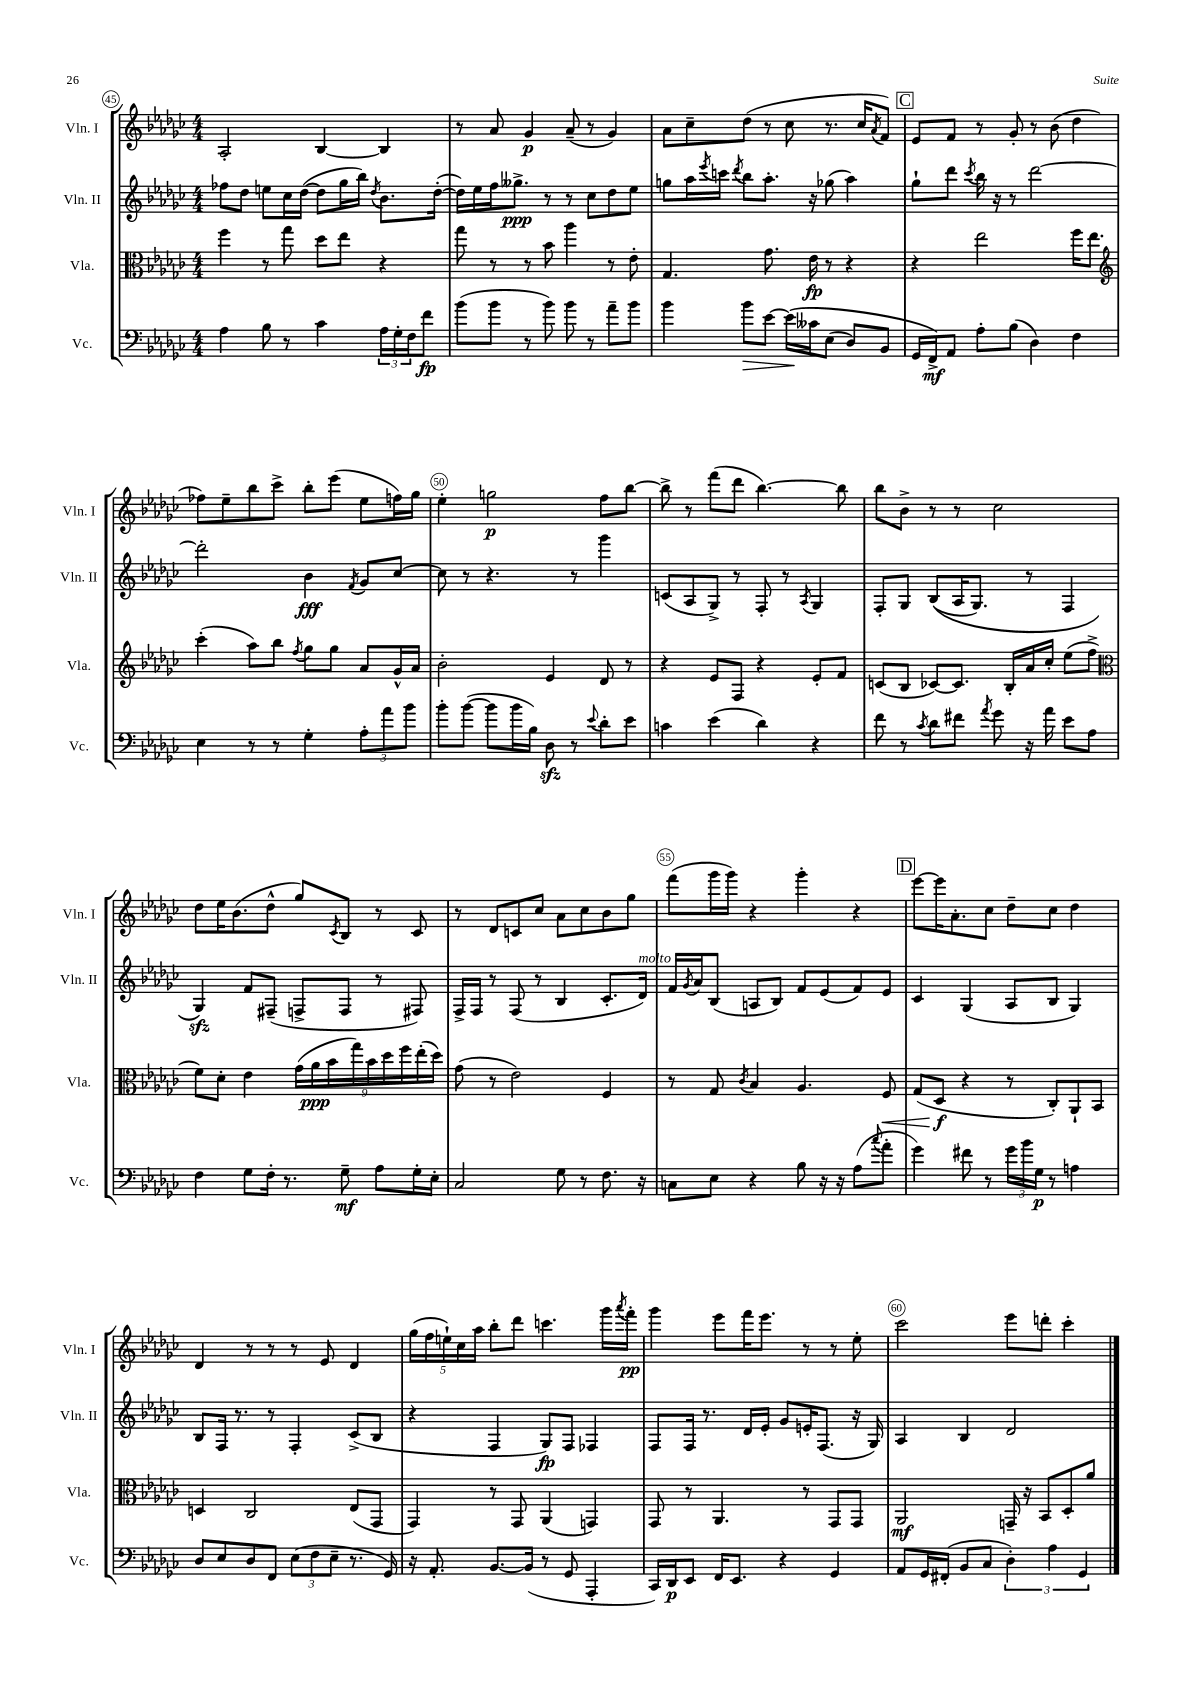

**kern	**dynam	**kern	**dynam	**kern	**dynam	**kern	**dynam
*part4	*part4	*part3	*part3	*part2	*part2	*part1	*part1
*staff4	*staff4	*staff3	*staff3	*staff2	*staff2	*staff1	*staff1
*I"Vc.	*	*I"Vla.	*	*I"Vln. II	*	*I"Vln. I	*
*I'Vc.	*	*I'Vla.	*	*I'Vln. II	*	*I'Vln. I	*
*clefF4	*	*clefC3	*	*clefG2	*	*clefG2	*
*k[b-e-a-d-g-c-]	*	*k[b-e-a-d-g-c-]	*	*k[b-e-a-d-g-c-]	*	*k[b-e-a-d-g-c-]	*
*M4/4	*	*M4/4	*	*M4/4	*	*M4/4	*
=45	=45	=45	=45	=45	=45	=45	=45
4A-\	.	4ff\	.	8ff-X\L	.	2A-'/	.
.	.	.	.	8dd-\J	.	.	.
8B-\	.	8r	.	8een\L	.	.	.
8r	.	8gg-\	.	16cc-\L	.	.	.
.	.	.	.	([16dd-\JJ	.	.	.
4c-\	.	8dd-\L	.	8dd-\L]	.	[4B-/	.
.	.	8ee-\J	.	16gg-\L	.	.	.
.	.	.	.	16bb-\JJ)	.	.	.
.	.	.	.	8qdd-/	.	.	.
24A-\LL	.	4r	.	8.b-\L	.	4B-/]	.
24G-'\	.	.	.	.	.	.	.
24F\J	.	.	.	.	.	.	.
8f\J	fp	.	.	.	.	.	.
.	.	.	.	([16dd-'\Jk	.	.	.
=46	=46	=46	=46	=46	=46	=46	=46
(8b-\L	.	8gg-\	.	16dd-\LL])	.	8r	.
.	.	.	.	16ee-\	.	.	.
8b-\J	.	8r	.	16ff\J	.	8a-/	.
.	.	.	.	8.gg--X^\J	ppp	.	.
8r	.	8r	.	.	.	4g-/	p
8b-\)	.	8b-\	.	8r	.	.	.
8b-\	.	4aa-\	.	8r	.	(8a-~/	.
8r	.	.	.	8cc-\L	.	8r	.
8a-~\L	.	8r	.	8dd-\	.	4g-/)	.
8b-\J	.	8e-'\	.	8ee-\J	.	.	.
=47	=47	=47	=47	=47	=47	=47	=47
4b-\	.	4.G-/	.	8ggn\L	.	8a-\L	.
.	.	.	.	16aa-\L	.	8cc-~\	.
.	.	.	.	8qeee-/	.	.	.
.	.	.	.	16cccn\JJ	.	.	.
.	.	.	.	8qddd-/	.	.	.
!	!LO:HP:b	!	!	!	!	!	!
8b-\L	>	.	.	8bb-\L	.	(8dd-\J	.
[8e-\J	.	8.g-\	.	8.aa-'\J	.	8r	.
(16e-\LL]	.	.	.	.	.	8cc-\	.
16c--X\J	]	16e-\	fp	16r	.	.	.
(8E-\J	.	8r	.	(8gg-X\	.	8.r	.
8D-/L)	.	4r	.	4aa-\)	.	.	.
.	.	.	.	.	.	16cc-/KL	.
.	.	.	.	.	.	8qa-/	.
8BB-/J	.	.	.	.	.	8f/J)	.
!!LO:REH:place=s1:t=C
=48	=48	=48	=48	=48	=48	=48	=48
16GG-/LL	.	4r	.	8gg-`\L	.	8e-/L	.
16FF^/J)	mf	.	.	.	.	.	.
8AA-/J	.	.	.	8ddd-\J	.	8f/J	.
.	.	.	.	8qccc-/	.	.	.
8A-'\L	.	2ee-\	.	16bb-\	.	8r	.
.	.	.	.	16r	.	.	.
(8B-\J	.	.	.	8r	.	8g-'/	.
4D-\)	.	.	.	[2ddd-\	.	8r	.
.	.	.	.	.	.	(8b-\	.
4F\	.	16ff\KL	.	.	.	4dd-\	.
.	.	8.ee-\J	.	.	.	.	.
!!LO:LB:g=z
=49	=49	=49	=49	=49	=49	=49	=49
*	*	*clefG2	*	*	*	*	*
4E-\	.	(4ccc-'\	.	2ddd-'\]	.	8ff-X\L)	.
.	.	.	.	.	.	8ee-~\	.
8r	.	8aa-\L)	.	.	.	8bb-\	.
8r	.	8bb-\J	.	.	.	8ccc-^\J	.
.	.	8qff/	.	.	.	.	.
4G-'\	.	8gg-\L	.	4b-\	fff	8bb-'\L	.
.	.	8gg-\J	.	.	.	(8eee-\J	.
.	.	.	.	8qf/	.	.	.
12A-'\L	.	8a-/L	.	8g-/L	.	8ee-\L	.
12a-\	.	.	.	.	.	.	.
.	.	16g-^^/L	.	[8cc-/J	.	16ffn\L)	.
12b-\J	.	.	.	.	.	.	.
.	.	16a-/JJ	.	.	.	16gg-\JJ	.
=50	=50	=50	=50	=50	=50	=50	=50
8b-'\L	.	2b-'\	.	8cc-\]	.	4ee-'\	.
([8b-\J	.	.	.	8r	.	.	.
8b-\L]	.	.	.	4.r	.	2ggn\	p
16b-\L	.	.	.	.	.	.	.
16B-\JJ)	.	.	.	.	.	.	.
8D-zz\	.	4e-/	.	.	.	.	.
8r	.	.	.	8r	.	.	.
8qqe-/	.	.	.	.	.	.	.
8d-'\L	.	8d-/	.	4ggg-\	.	8ff\L	.
8e-\J	.	8r	.	.	.	[8bb-\J	.
=51	=51	=51	=51	=51	=51	=51	=51
4cn\	.	4r	.	(8cn/L	.	8bb-^\]	.
.	.	.	.	8A-/	.	8r	.
(4e-\	.	8e-/L	.	8G-^/J)	.	(8fff\L	.
.	.	8F/J	.	8r	.	8ddd-\J	.
4d-\)	.	4r	.	8F'/	.	[4.bb-\)	.
.	.	.	.	8r	.	.	.
.	.	.	.	8qA-/	.	.	.
4r	.	8e-'/L	.	4G-/	.	.	.
.	.	8f/J	.	.	.	8bb-\]	.
=52	=52	=52	=52	=52	=52	=52	=52
8f\	.	(8cn/L	.	8F'/L	.	8bb-\L	.
8r	.	8B-/J	.	8G-/J	.	8b-^\J	.
8qc-/	.	.	.	.	.	.	.
8d-\L	.	[8c-X/L)	.	((8B-/L	.	8r	.
8f#X\J	.	8.c-/J]	.	16A-/K	.	8r	.
.	.	.	.	8.G-/J)	.	.	.
8qa-/	.	.	.	.	.	.	.
8g-\	.	.	.	.	.	2cc-\	.
.	.	16B-'/LL	.	.	.	.	.
16r	.	16a-/	.	8r	.	.	.
16a-\	.	16cc-'/JJ	.	.	.	.	.
8e-\L	.	(8ee-\L	.	4F/	.	.	.
8A-\J	.	8ff^\J	.	.	.	.	.
!!LO:LB:g=z
=53	=53	=53	=53	=53	=53	=53	=53
*	*	*clefC3	*	*	*	*	*
4F\	.	8f\L)	.	4G-zz/)	.	8dd-\L	.
.	.	8d-'\J	.	.	.	16ee-\K	.
.	.	.	.	.	.	(8.b-\	.
8G-\L	.	4e-\	.	8f/L	.	.	.
16F'\Jk	.	.	.	(8F#X~/J	.	8dd-^^\J	.
8.r	.	.	.	.	.	.	.
.	.	(18g-\LL	.	8Fn^/L	.	8gg-/L)	.
.	.	18a-\	ppp	.	.	.	.
.	.	18b-\	.	.	.	.	.
.	.	.	.	.	.	8qc-/	.
8G-~\	mf	.	.	8F/J	.	8B-/J	.
.	.	18gg-\)	.	.	.	.	.
.	.	18b-\	.	.	.	.	.
8A-\L	.	.	.	8r	.	8r	.
.	.	18dd-\	.	.	.	.	.
.	.	18ff\	.	.	.	.	.
16G-'\L	.	.	.	8F#X/)	.	8c-/	.
.	.	(18ee-'\	.	.	.	.	.
16E-'\JJ	.	.	.	.	.	.	.
.	.	18dd-\JJ)	.	.	.	.	.
=54	=54	=54	=54	=54	=54	=54	=54
2C-/	.	(8g-\	.	16F^/LL	.	8r	.
.	.	.	.	16F/JJ	.	.	.
.	.	8r	.	8r	.	8d-/L	.
.	.	2e-\)	.	(8F/	.	8cn/	.
.	.	.	.	8r	.	8cc-/J	.
8G-\	.	.	.	4B-/	.	8a-\L	.
8r	.	.	.	.	.	8cc-\	.
8.F\	.	4F/	.	8.c-'/L	.	8b-\	.
.	.	.	.	.	.	8gg-\J	.
!	!	!	!	!LO:TX:a:i:t=molto	!	!	!
16r	.	.	.	16d-/Jk)	.	.	.
=55	=55	=55	=55	=55	=55	=55	=55
8Cn\L	.	8r	.	16f/LL	.	(8fff\L	.
.	.	.	.	8qg-/	.	.	.
.	.	.	.	16a-/J	.	.	.
8E-\J	.	8G-/	.	(8B-/J	.	16ggg-\L	.
.	.	.	.	.	.	16ggg-\JJ)	.
.	.	8qc-/	.	.	.	.	.
4r	.	4B-/	.	8An/L	.	4r	.
.	.	.	.	8B-/J)	.	.	.
8B-\	.	4.A-/	.	8f/L	.	4ggg-'\	.
16r	.	.	.	(8e-/	.	.	.
16r	.	.	.	.	.	.	.
(8A-\L	.	.	.	8f/)	.	4r	.
8qqcc-/	.	.	.	.	.	.	.
!	!	!	!LO:HP:b	!	!	!	!
8a-'\J	.	8F/	<	8e-/J	.	.	.
!!LO:REH:place=s1:t=D
=56	=56	=56	=56	=56	=56	=56	=56
4g-\)	.	(8G-/L	.	4c-/	.	[8eee-\L	.
.	.	8D-/J	f	.	.	16eee-\K]	.
.	.	.	.	.	.	8.a-'\	.
8f#X\	.	4r	[	(4G-/	.	.	.
8r	.	.	.	.	.	8cc-\J	.
24g-\LL	.	8r	.	8A-/L	.	8dd-~\L	.
24b-\	.	.	.	.	.	.	.
24G-\JJ	p	.	.	.	.	.	.
8r	.	8C-'/L)	.	8B-/J	.	8cc-\J	.
4An\	.	8AA-`/	.	4G-/)	.	4dd-\	.
.	.	8BB-/J	.	.	.	.	.
!!LO:LB:g=z
=57	=57	=57	=57	=57	=57	=57	=57
8D-/L	.	4Dn/	.	8B-/L	.	4d-/	.
8E-/	.	.	.	16F/Jk	.	.	.
.	.	.	.	8.r	.	.	.
8D-/	.	2C-/	.	.	.	8r	.
8FF/J	.	.	.	8r	.	8r	.
(12E-\L	.	.	.	4F'/	.	8r	.
12F\	.	.	.	.	.	.	.
.	.	.	.	.	.	8e-/	.
12E-~\J	.	.	.	.	.	.	.
8.r	.	(8E-/L	.	(8c-^/L	.	4d-/	.
.	.	8GG-/J	.	8B-/J	.	.	.
16GG-/)	.	.	.	.	.	.	.
=58	=58	=58	=58	=58	=58	=58	=58
16r	.	4GG-/)	.	4r	.	(20gg-\LL	.
.	.	.	.	.	.	20ff\	.
8.AA-'/	.	.	.	.	.	.	.
.	.	.	.	.	.	20een`\)	.
.	.	.	.	.	.	20cc-\	.
.	.	.	.	.	.	20aa-\JJ	.
[8.BB-/L	.	8r	.	4F/	.	8bb-'\L	.
.	.	8GG-/	.	.	.	8ddd-\J	.
(16BB-/Jk]	.	.	.	.	.	.	.
8r	.	(4AA-/	.	8G-/L)	fp	4.cccn\	.
8GG-/	.	.	.	8F/J	.	.	.
4AAA-'/	.	4GGn/)	.	4F-X/	.	.	.
.	.	.	.	.	.	16ggg-\LL	.
.	.	.	.	.	.	8qaaa-/	.
.	.	.	.	.	.	16fff'\JJ	pp
=59	=59	=59	=59	=59	=59	=59	=59
16CC-/LL)	.	8GG-/	.	8F/L	.	4ggg-\	.
16DD-/J	p	.	.	.	.	.	.
8EE-/J	.	8r	.	16F/Jk	.	.	.
.	.	.	.	8.r	.	.	.
16FF/KL	.	4.AA-/	.	.	.	8eee-\L	.
8.EE-/J	.	.	.	.	.	.	.
.	.	.	.	16d-/LL	.	16fff\K	.
.	.	.	.	16e-'/JJ	.	8.eee-\J	.
4r	.	.	.	8g-/L	.	.	.
.	.	8r	.	16en'/K	.	8r	.
.	.	.	.	(8.F/J	.	.	.
4GG-/	.	8GG-/L	.	.	.	8r	.
.	.	8GG-/J	.	16r	.	8ee-'\	.
.	.	.	.	16G-/)	.	.	.
=60	=60	=60	=60	=60	=60	=60	=60
8AA-/L	.	2AA-/	mf	4A-/	.	2ccc-\	.
16GG-/L	.	.	.	.	.	.	.
(16FF#X'/JJ	.	.	.	.	.	.	.
8BB-/L	.	.	.	4B-/	.	.	.
8C-/J	.	.	.	.	.	.	.
6D-'\)	.	16GGn~/	.	2d-/	.	8eee-\L	.
.	.	16r	.	.	.	.	.
.	.	8BB-/L	.	.	.	8dddn'\J	.
6A-\	.	.	.	.	.	.	.
.	.	8D-'/	.	.	.	4ccc-'\	.
6GG-/	.	.	.	.	.	.	.
.	.	8a-/J	.	.	.	.	.
==	==	==	==	==	==	==	==
*-	*-	*-	*-	*-	*-	*-	*-
